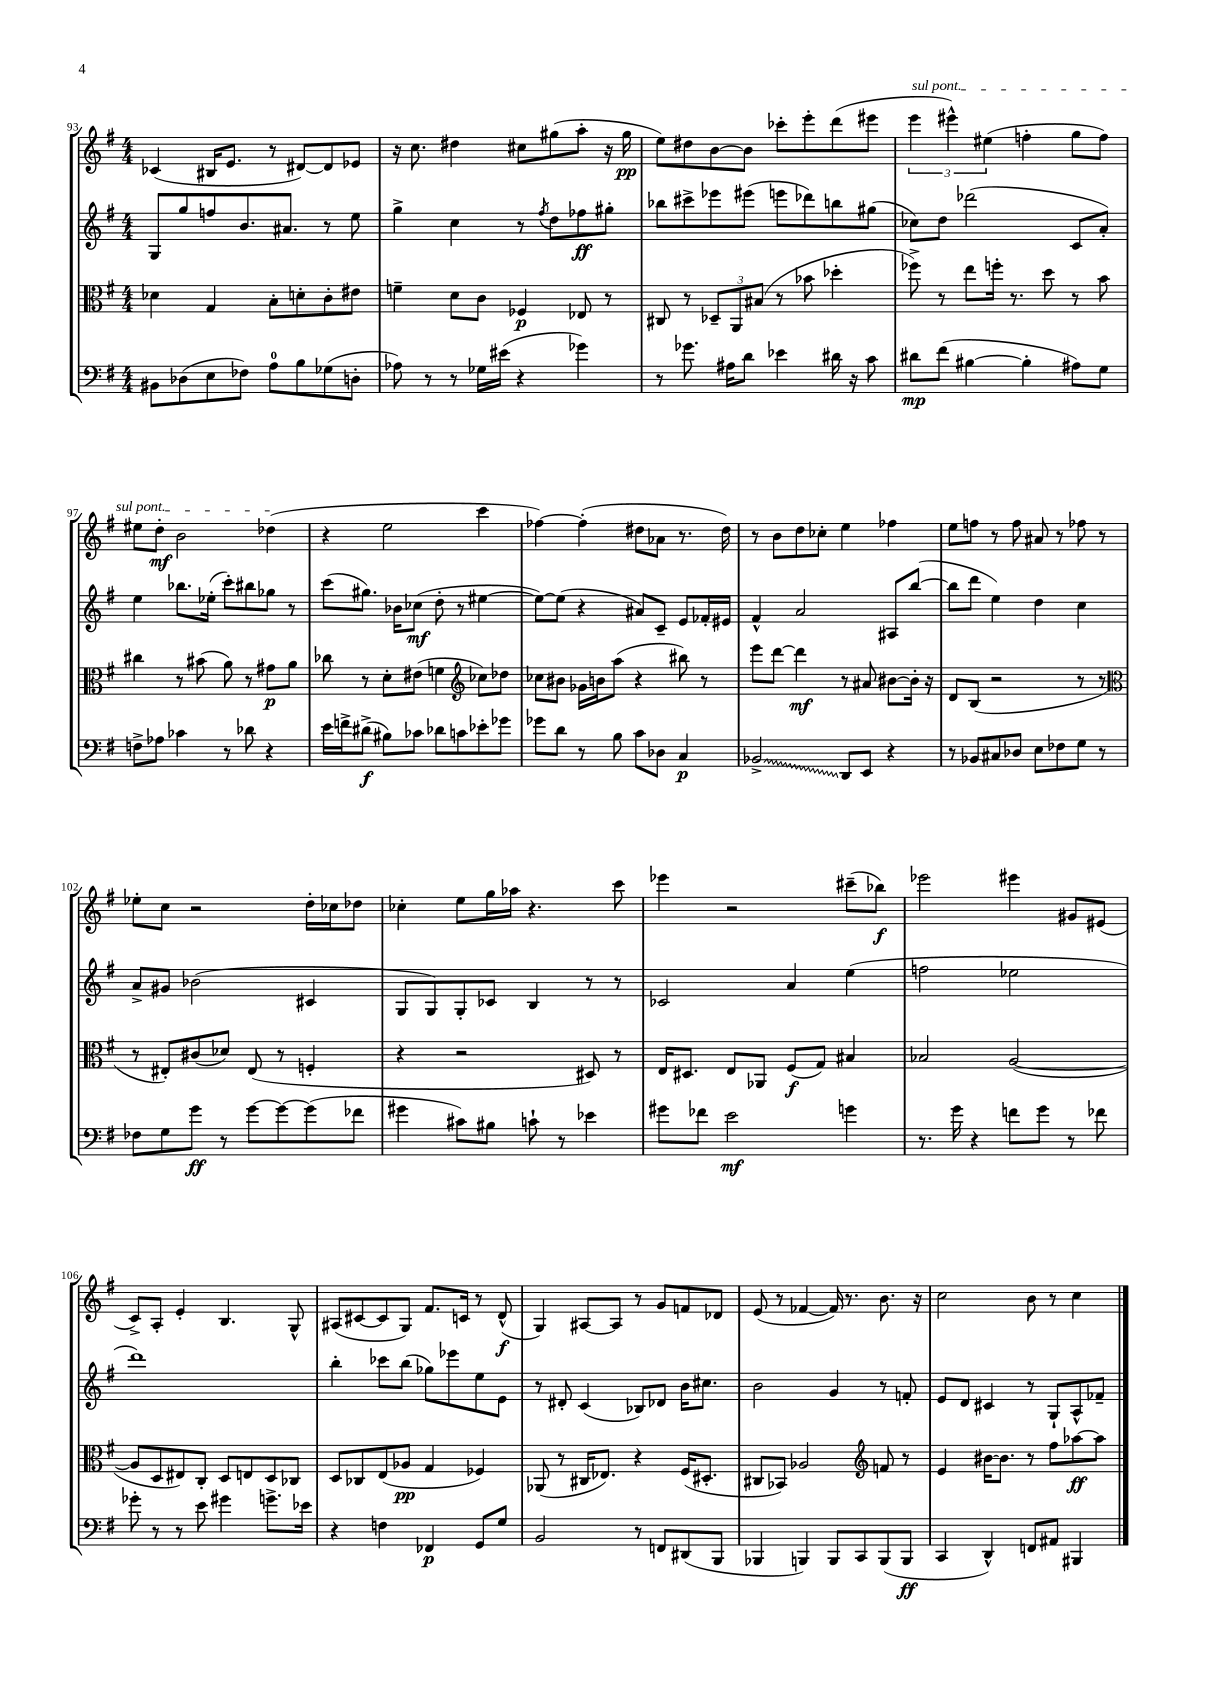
<<
\new StaffGroup <<
\new Staff = "s0" {
    \clef treble \key g \major \numericTimeSignature \time 4/4
    ces'4( bis16 e'8. r8 dis'8~) dis'8 ees'8 |
    r16 c''8. dis''4 cis''8 gis''8( a''8-. r16 gis''16\pp |
    e''8) dis''8 b'8~ b'8 ces'''8-. e'''8-. d'''8( eis'''8 |
    \tuplet 3/2 { \once \override TextSpanner.bound-details.left.text = \markup { \italic "sul pont." } e'''4\startTextSpan eis'''4-^) eis''4( } f''4-. g''8 f''8) |
    eis''8 d''8-.\mf b'2 des''4\stopTextSpan( |
    r4 e''2 c'''4 |
    fes''4~) fes''4-.( dis''8 aes'8 r8. dis''16) |
    r8 b'8 d''8 ces''8-. e''4 fes''4 |
    e''8 f''8 r8 f''8 ais'8 r8 fes''8 r8 |
    ees''8-. c''8 r2 d''16-. ces''16 des''8 |
    ces''4-. e''8 g''16 aes''16 r4. c'''8 |
    ees'''4 r2 cis'''8--( bes''8\f) |
    ees'''2 eis'''4 gis'8 eis'8( |
    c'8->) a8-. e'4-. b4. g8-^ |
    ais8( cis'8~ cis'8 g8) fis'8. c'16 r8 d'8-^\f( |
    g4) ais8~ ais8 r8 g'8 f'8 des'8 |
    e'8( r8 fes'4~ fes'16) r8. b'8. r16 |
    c''2 b'8 r8 c''4 \bar "|." |
}
\new Staff = "s1" {
    \clef treble \key g \major \numericTimeSignature \time 4/4
    g8 g''8 f''8 b'8. ais'8. r8 e''8 |
    g''4-> c''4 r8 \acciaccatura { fis''8 } d''8 fes''8\ff gis''8-. |
    bes''8 cis'''8-> ees'''8 eis'''8( e'''8 des'''8) b''8 gis''8( |
    ces''8) d''8 des'''2( c'8 a'8-.) |
    e''4 bes''8. ees''16-.( c'''8-.) bis''8 ges''8 r8 |
    c'''8( gis''8.) bes'16 ces''8\mf( d''8-. r8 eis''4~ |
    eis''8~) eis''8( r4 ais'8) c'8-- e'8 fes'16-. eis'16 |
    fis'4-^ a'2 ais8 b''8~( |
    b''8 d'''8 e''4) d''4 c''4 |
    a'8-> gis'8 bes'2( cis'4 |
    g8 g8) g8-. ces'8 b4 r8 r8 |
    ces'2 a'4 e''4( |
    f''2 ees''2 |
    d'''1) |
    b''4-. ces'''8 b''8( ges''8) ees'''8 e''8 e'8 |
    r8 dis'8-. c'4( bes8) des'8 b'16 cis''8. |
    b'2 g'4 r8 f'8-. |
    e'8 d'8 cis'4 r8 g8-! a8-^ fes'8-- \bar "|." |
}
\new Staff = "s2" {
    \clef alto \key g \major \numericTimeSignature \time 4/4
    des'4 g4 b8-. d'8-. c'8-. eis'8 |
    f'4-- d'8 c'8 fes4\p ees8 r8 |
    cis8 r8 \tuplet 3/2 { des8-- a,8 bis8( } r8 bes'8 des''4-. |
    fes''8->) r8 e''8 f''16-. r8. d''8 r8 b'8 |
    cis''4 r8 bis'8( a'8) r8 gis'8\p a'8 |
    ces''8 r8 d'8-. eis'8( f'4 \clef treble ces''8) des''8 |
    ces''8 bis'8 ges'16 b'16 a''8( r4 bis''8) r8 |
    e'''8 d'''8~ d'''4\mf r8 ais'8 bis'8~ bis'16-. r16 |
    d'8 b8( r2 r8 r8 |
    \clef alto r8 eis8-.) cis'8( des'8) eis8( r8 f4-. |
    r4 r2 dis8) r8 |
    e16 dis8. e8 aes,8 fis8\f( g8) bis4 |
    bes2 a2~( |
    a8 d8 eis8) c8-. d8 e8 d8 ces8 |
    d8 ces8 e8( aes8\pp g4 fes4) |
    aes,8( r8 cis16 ees8.) r4 fis16( dis8.-. |
    cis8 bes,8) aes2 \clef treble f'8 r8 |
    e'4 bis'16~ bis'8. r8 fis''8 aes''8~\ff aes''8 \bar "|." |
}
\new Staff = "s3" {
    \clef bass \key g \major \numericTimeSignature \time 4/4
    bis,8 des8( e8 fes8) a8-0 b8 ges8( d8-. |
    aes8) r8 r8 ges16 eis'16( r4 ges'4) |
    r8 ges'8. ais16 d'8 ees'4 dis'16 r16 c'8 |
    dis'8\mp fis'8( bis4~ bis4-. ais8) g8 |
    f8-> aes8 ces'4 r8 des'8 r4 |
    e'16 f'16-> dis'8->\f( bis8) ces'8 des'8 c'8 ees'8-. ges'8 |
    ges'8 d'8 r8 b8 c'8 des8 c4\p |
    \once \override Glissando.style = #'zigzag bes,2->\glissando d,8 e,8 r4 |
    r8 bes,8 cis8 des8 e8 fes8 g8 r8 |
    fes8 g8 g'8\ff r8 g'8~ g'8~ g'8( fes'8 |
    gis'4 cis'8) bis8 c'8-! r8 ees'4 |
    gis'8 fes'8 e'2\mf g'4 |
    r8. g'16 r4 f'8 g'8 r8 fes'8 |
    ges'8-. r8 r8 e'8 gis'4 g'8.-> ees'16 |
    r4 f4 fes,4\p g,8 g8 |
    b,2 r8 f,8 dis,8( b,,8 |
    bes,,4 b,,4) b,,8 c,8 b,,8( b,,8\ff |
    c,4 d,4-^) f,8 ais,8 bis,,4 \bar "|." |
}
>>
>>
\layout { \context { \Score currentBarNumber = #93 } }
